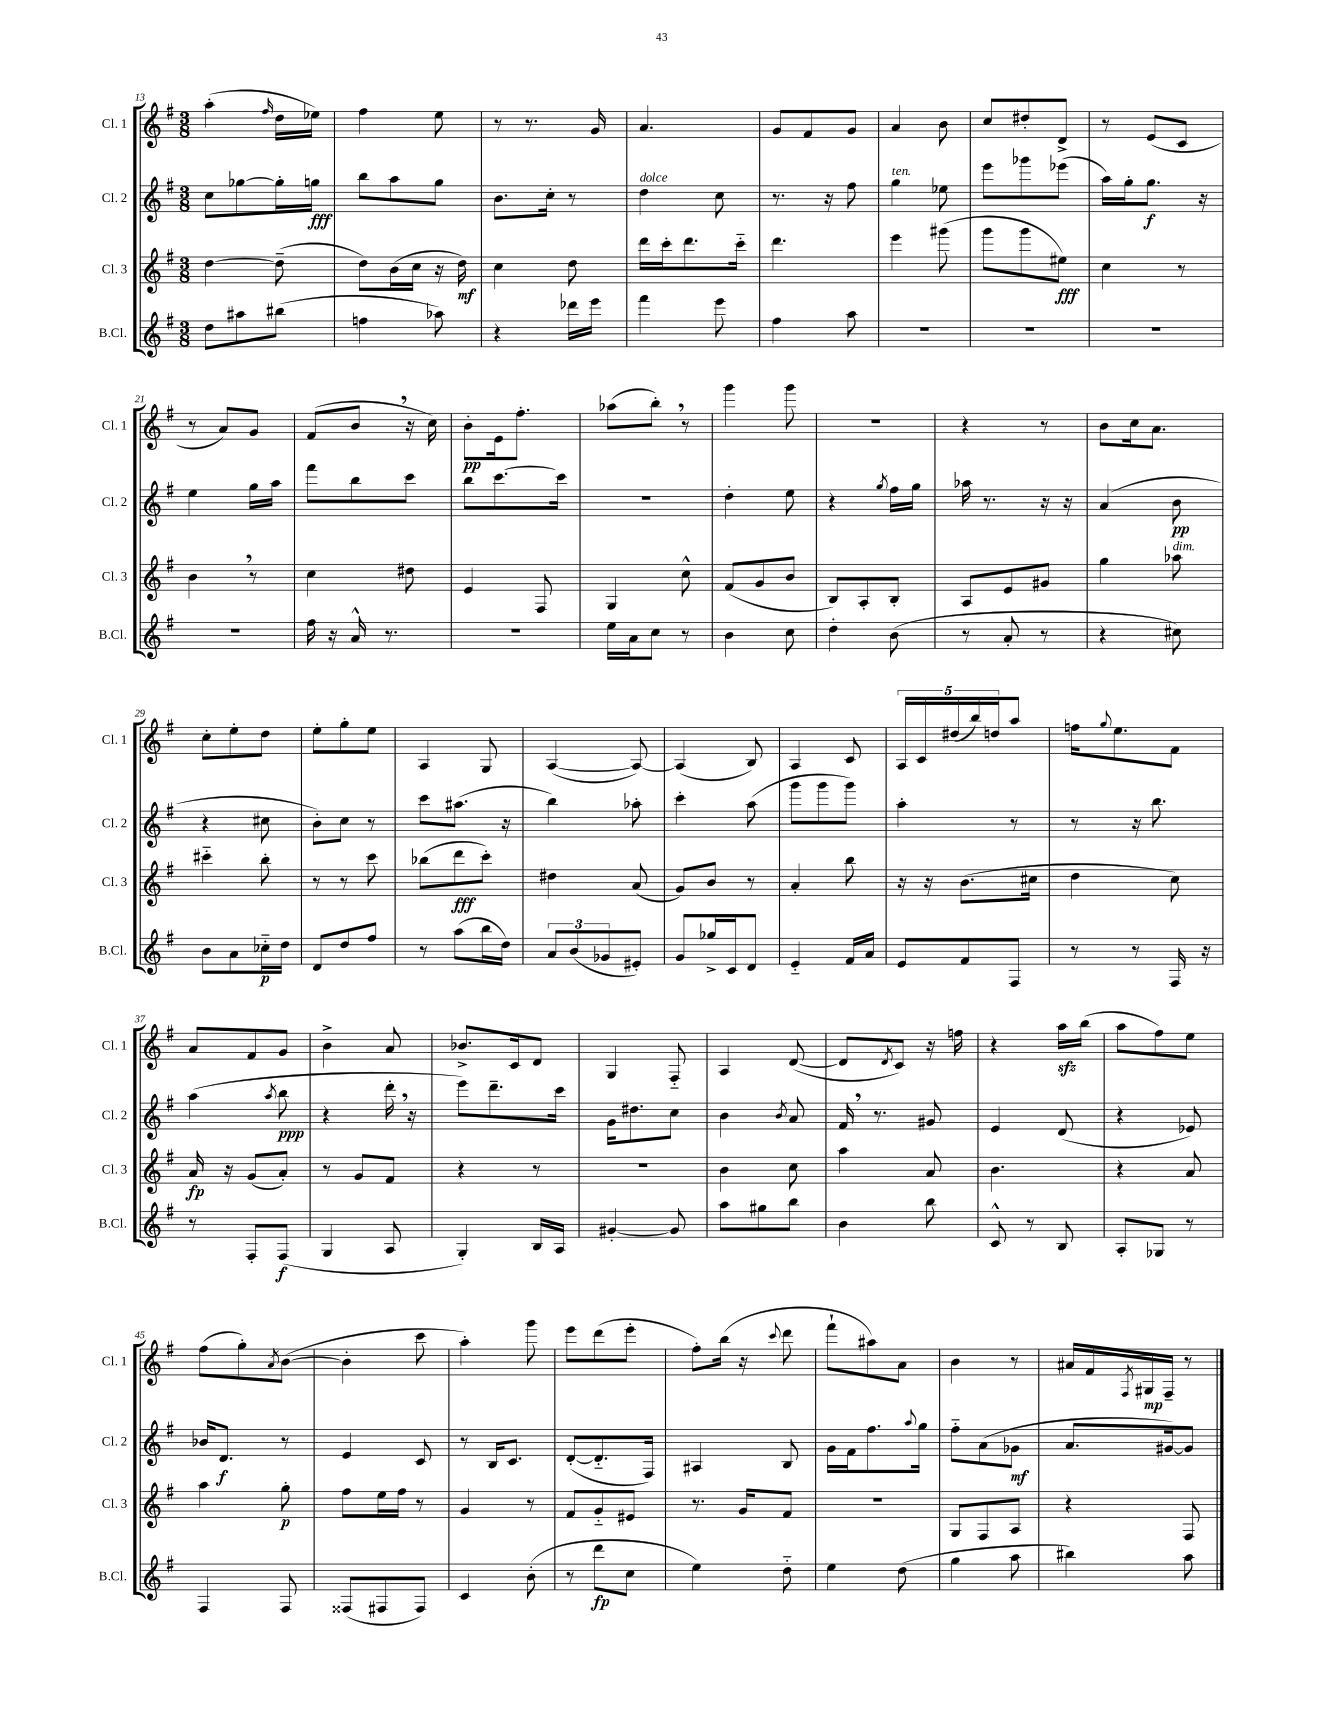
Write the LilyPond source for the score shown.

<<
\new StaffGroup <<
\new Staff = "s0" \with { instrumentName = "Cl. 1" shortInstrumentName = "Cl. 1" } {
    \clef treble \key g \major \numericTimeSignature \time 3/8
    a''4-.( \grace { fis''16 } d''16 ees''16) |
    fis''4 e''8 |
    r8 r8. g'16 |
    a'4. |
    g'8 fis'8 g'8 |
    a'4 b'8 |
    c''8 dis''8-. d'8-> |
    r8 e'8( c'8 |
    r8 a'8) g'8 |
    fis'8( b'8 \breathe r16 c''16) |
    b'8-.\pp e'16 fis''8.-. |
    aes''8( b''8-.) \breathe r8 |
    g'''4 g'''8 |
    r4. |
    r4 r8 |
    b'8 c''16 a'8. |
    c''8-. e''8-. d''8 |
    e''8-. g''8-. e''8 |
    a4 g8 |
    a4~( a8~) |
    a4( b8) |
    a4 c'8 |
    \tuplet 5/4 { a16 c'16 dis''16( b''16) d''16 } a''8 |
    f''16 \appoggiatura { g''8 } e''8. fis'8 |
    a'8 fis'8 g'8 |
    b'4-> a'8 |
    bes'8.-> c'16 d'8 |
    g4 fis8-_ |
    a4 d'8~( |
    d'8 \acciaccatura { d'8 } c'8) r16 f''16 |
    r4 a''16\sfz b''16( |
    a''8 fis''8) e''8 |
    fis''8( g''8-.) \acciaccatura { a'8 } b'8~( |
    b'4-. c'''8 |
    a''4-.) g'''8 |
    e'''8 d'''8( e'''8-. |
    fis''8-.) b''16( r16 \appoggiatura { c'''8 } d'''8 |
    fis'''8-! ais''8) a'8 |
    b'4 r8 |
    ais'16 fis'16 \acciaccatura { fis8 } gis16\mp fis16-- r8 \bar "|." |
}
\new Staff = "s1" \with { instrumentName = "Cl. 2" shortInstrumentName = "Cl. 2" } {
    \clef treble \key g \major \numericTimeSignature \time 3/8
    c''8 ges''8~ ges''16-. g''16\fff |
    b''8 a''8 g''8 |
    b'8. c''16-. r8 |
    d''4^\markup { \italic "dolce" } c''8 |
    r8. r16 fis''8 |
    g''4^\markup { \italic "ten." } ees''8 |
    e'''8 ges'''8 ees'''8( |
    a''16) g''16-. g''8.\f r16 |
    e''4 g''16 a''16 |
    fis'''8 b''8 c'''8 |
    b''8 c'''8.~ c'''16 |
    R4. |
    d''4-. e''8 |
    r4 \acciaccatura { g''8 } fis''16 g''16 |
    aes''16 r8. r16 r16 |
    a'4( b'8\pp |
    r4 cis''8 |
    b'8-.) c''8 r8 |
    c'''8 ais''8.( r16 |
    b''4) aes''8-. |
    c'''4-. a''8( |
    g'''8 g'''8 g'''8) |
    a''4-. r8 |
    r8 r16 b''8. |
    a''4( \acciaccatura { a''8 } b''8\ppp |
    r4 d'''16-. \breathe r16 |
    e'''8) d'''8.-- c'''16 |
    g'16 dis''8. c''8 |
    b'4 \acciaccatura { b'8 } a'8 |
    fis'16 \breathe r8. gis'8 |
    e'4 d'8( |
    r4 ees'8) |
    bes'16 d'8.\f r8 |
    e'4 c'8 |
    r8 b16 c'8. |
    d'8~-.( d'8.-_ fis16) |
    ais4 b8 |
    g'16 fis'16 fis''8. \appoggiatura { a''8 } g''16 |
    fis''8-_ a'8( ges'8\mf |
    a'8. gis'16~) gis'8 \bar "|." |
}
\new Staff = "s2" \with { instrumentName = "Cl. 3" shortInstrumentName = "Cl. 3" } {
    \clef treble \key g \major \numericTimeSignature \time 3/8
    d''4~ d''8--( |
    d''8) b'16( c''16 r16 d''16\mf) |
    c''4 d''8 |
    d'''16 c'''16-. d'''8. c'''16-_ |
    d'''4. |
    e'''4 gis'''8( |
    g'''8 g'''8 eis''8\fff) |
    c''4 r8 |
    b'4 \breathe r8 |
    c''4 dis''8 |
    e'4 fis8 |
    g4 c''8-^ |
    fis'8( g'8 b'8 |
    b8) a8-. b8-. |
    a8 e'8 gis'8 |
    g''4 aes''8^\markup { \italic "dim." } |
    cis'''4-_ b''8-. |
    r8 r8 c'''8 |
    bes''8( d'''8\fff c'''8-.) |
    dis''4 a'8( |
    g'8) b'8 r8 |
    a'4-. b''8 |
    r16 r16 b'8.( cis''16 |
    d''4 c''8) |
    a'16\fp r16 g'8( a'8-.) |
    r8 g'8 fis'8 |
    r4 r8 |
    R4. |
    b'4 c''8 |
    a''4 a'8 |
    b'4. |
    r4 a'8 |
    a''4 g''8-.\p |
    fis''8 e''16 fis''16 r8 |
    g'4 r8 |
    fis'8 g'8-_ eis'8 |
    r8. g'16 fis'8 |
    R4. |
    g8 fis8 a8 |
    r4 fis8 \bar "|." |
}
\new Staff = "s3" \with { instrumentName = "B.Cl." shortInstrumentName = "B.Cl." } {
    \clef treble \key g \major \numericTimeSignature \time 3/8
    d''8 ais''8 bis''8( |
    f''4 aes''8) |
    r4 des'''16 e'''16 |
    fis'''4 e'''8 |
    fis''4 a''8 |
    R4. |
    R4. |
    R4. |
    R4. |
    fis''16 r16 a'16-^ r8. |
    R4. |
    e''16 a'16 c''8 r8 |
    b'4 c''8 |
    d''4-. b'8( |
    r8 a'8-. r8 |
    r4 cis''8) |
    b'8 a'8 ces''16-_\p d''16 |
    d'8 d''8 fis''8 |
    r8 a''8( b''16 d''16) |
    \tuplet 3/2 { a'8 b'8( ges'8 } eis'8-.) |
    g'8 ges''16-> c'16 d'8 |
    e'4-_ fis'16 a'16 |
    e'8 fis'8 fis8 |
    r8 r8 fis16 r16 |
    r8 fis8-. fis8\f( |
    g4 a8 |
    g4-.) b16 a16 |
    gis'4~-. gis'8 |
    a''8 gis''8 b''8 |
    b'4 b''8 |
    c'8-^ r8 b8 |
    a8-. ges8 r8 |
    fis4 fis8 |
    fisis8( fis8 fis8) |
    c'4 b'8-.( |
    r8 d'''8\fp c''8 |
    e''4) d''8-_ |
    e''4 d''8( |
    g''4 a''8 |
    bis''4) a''8 \bar "|." |
}
>>
>>
\layout { \context { \Score currentBarNumber = #13 } }
